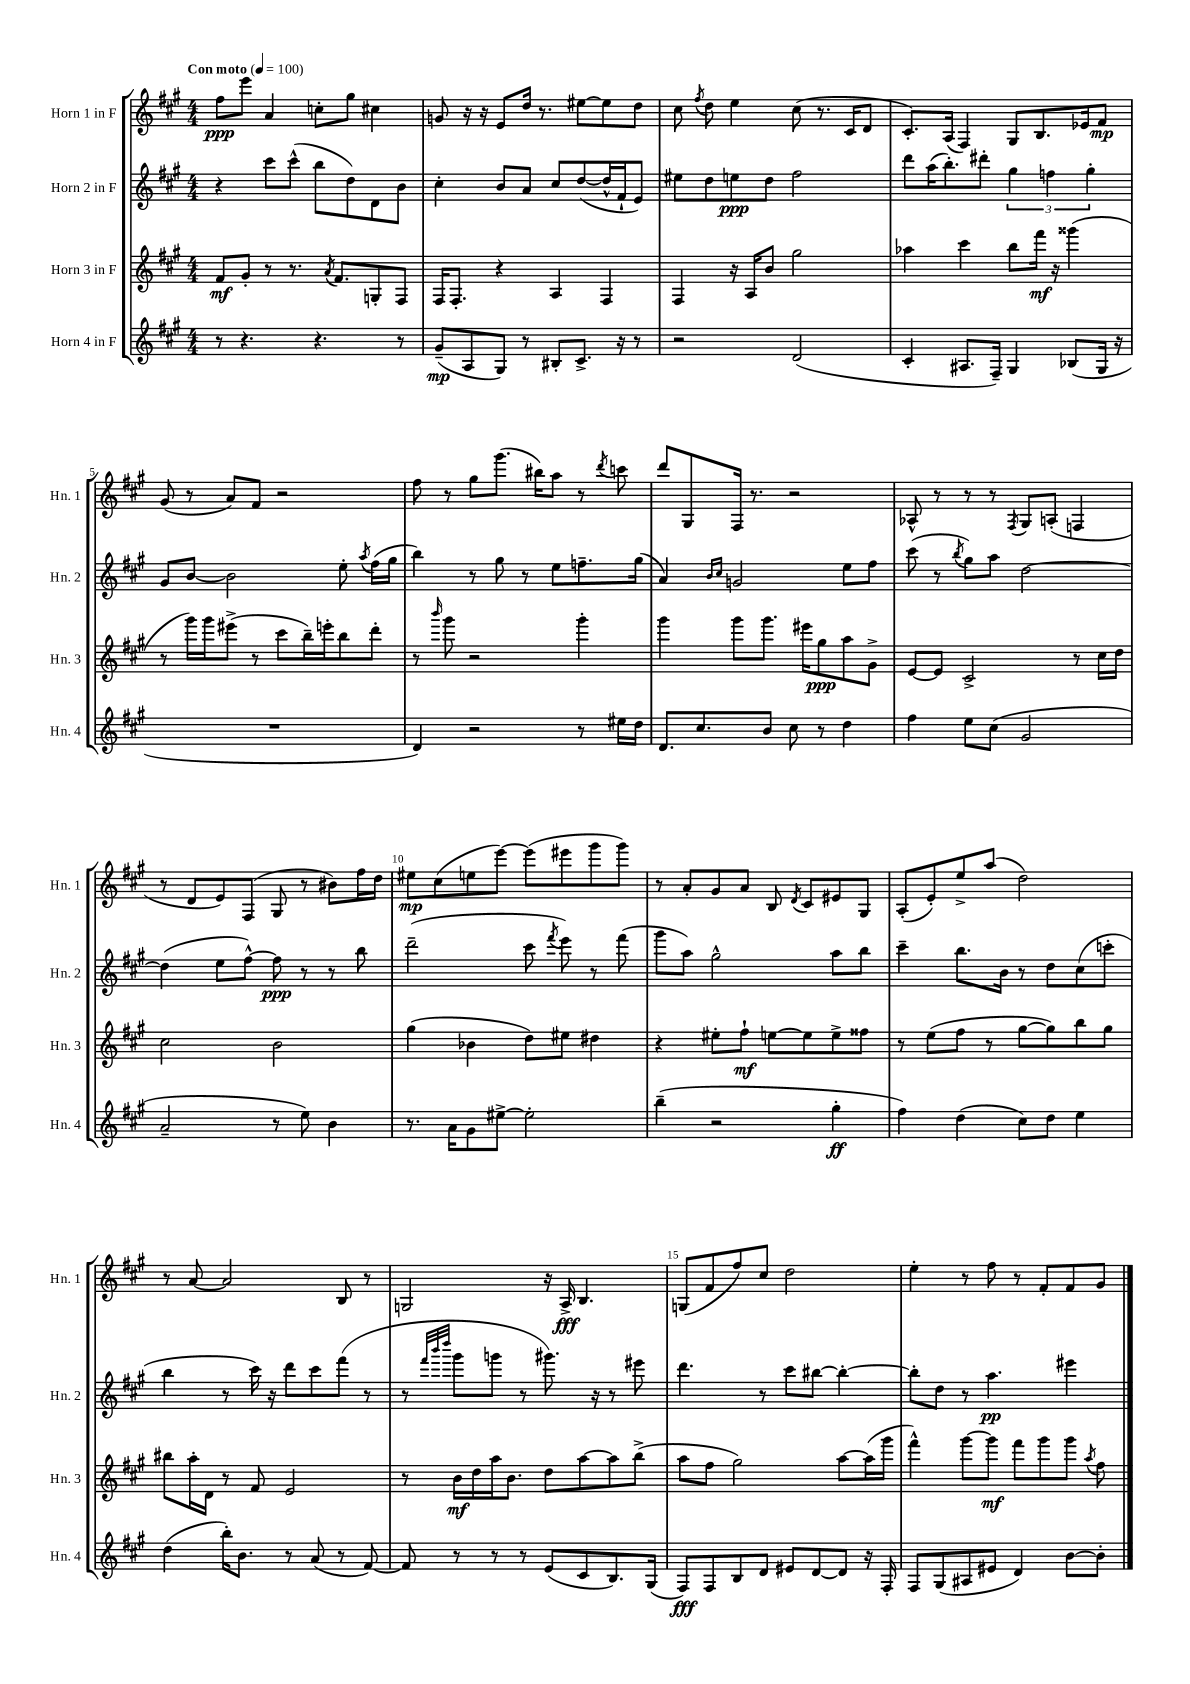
<<
\new StaffGroup <<
\new Staff = "s0" \with { instrumentName = "Horn 1 in F" shortInstrumentName = "Hn. 1" } {
    \clef treble \key a \major \numericTimeSignature \time 4/4 \tempo "Con moto" 4 = 100
    \autoBeamOff fis''8[\ppp e'''8] a'4 c''8[-. gis''8] cis''4 |
    g'8 r16 r16 e'8[ d''16] r8. eis''8[~ eis''8 d''8] |
    cis''8 \acciaccatura { fis''8 } d''8 e''4 cis''8( r8. cis'16[ d'8] |
    cis'8.[-.) a16]( fis4) gis8[ b8. ees'16 fis'8]\mp |
    gis'8( r8 a'8[) fis'8] r2 |
    fis''8 r8 gis''8[ gis'''8.]( bis''16[) a''8] r8 \acciaccatura { d'''8 } c'''8 |
    d'''8[ gis8 fis16] r8. r2 |
    aes8-^ r8 r8 r8 \acciaccatura { fis8 } gis8[ a8]-.( f4 |
    r8 d'8[ e'8) fis8]( gis8 r8 bis'8[) fis''16 d''16] |
    eis''8[\mp cis''8( e''8 e'''8]~) e'''8[( eis'''8 gis'''8 gis'''8]) |
    r8 a'8[-. gis'8 a'8] b8 \acciaccatura { d'8 } cis'8[ eis'8 gis8] |
    a8[-.( e'8-.) e''8-> a''8]( d''2) |
    r8 a'8~ a'2 b8 r8 |
    g2 r16 a16->\fff b4. |
    g8[( fis'8 fis''8) cis''8] d''2 |
    e''4-. r8 fis''8 r8 fis'8[-. fis'8 gis'8] \bar "|." |
}
\new Staff = "s1" \with { instrumentName = "Horn 2 in F" shortInstrumentName = "Hn. 2" } {
    \clef treble \key a \major \numericTimeSignature \time 4/4
    \autoBeamOff r4 cis'''8[ cis'''8]-^( b''8[ d''8) d'8 b'8] |
    cis''4-. b'8[ a'8] cis''8[ d''8~( d''16-^ fis'16-! e'8]) |
    eis''8[ d''8 e''8\ppp d''8] fis''2 |
    d'''8[ a''16( b''8.-.) dis'''8]-. \tuplet 3/2 { gis''4 f''4 gis''4-. } |
    gis'8[ b'8]~ b'2 e''8-. \acciaccatura { a''8 } fis''16[( gis''16] |
    b''4) r8 gis''8 r8 e''8[ f''8.-- gis''16]( |
    a'4) \grace { b'16[ cis''16] } g'2 e''8[ fis''8] |
    cis'''8( r8 \acciaccatura { b''8 } gis''8[) a''8] d''2~ |
    d''4( e''8[ fis''8]~-^) fis''8\ppp r8 r8 b''8 |
    d'''2--( cis'''8 \acciaccatura { fis'''8 } e'''8) r8 fis'''8( |
    gis'''8[ a''8]) gis''2-^ a''8[ b''8] |
    cis'''4-- b''8.[ b'16] r8 d''8[ cis''8( c'''8]-. |
    b''4 r8 cis'''16) r16 d'''8[ cis'''8 fis'''8]( r8 |
    r8 \grace { fis'''32[ b'''32 d''''32] } gis'''8[ g'''8] r8 gis'''8.) r16 r8 eis'''8 |
    d'''4. r8 cis'''8[ bis''8]~ bis''4~-. |
    bis''8[-. d''8] r8 a''4.\pp eis'''4 \bar "|." |
}
\new Staff = "s2" \with { instrumentName = "Horn 3 in F" shortInstrumentName = "Hn. 3" } {
    \clef treble \key a \major \numericTimeSignature \time 4/4
    \autoBeamOff fis'8[\mf gis'8]-. r8 r8. \acciaccatura { a'8 } fis'8.[ g8-. fis8] |
    fis16[ fis8.]-. r4 a4 fis4 |
    fis4 r16 a16[ b'8] gis''2 |
    aes''4 cis'''4 b''8[ fis'''16]\mf r16 gisis'''4( |
    r8 gis'''16[) gis'''16 eis'''8]->( r8 cis'''8[ b''16--) e'''16-. b''8 d'''8]-. |
    r8 \grace { b'''16 } gis'''8 r2 gis'''4-. |
    gis'''4 gis'''8[ gis'''8.] eis'''16[ gis''8\ppp a''8 gis'8]-> |
    e'8[~ e'8] cis'2-> r8 cis''16[ d''16] |
    cis''2 b'2 |
    gis''4( bes'4 d''8[) eis''8] dis''4 |
    r4 eis''8[-. fis''8]-!\mf e''8[~ e''8 e''8-> fisis''8] |
    r8 e''8[( fis''8] r8 gis''8[~ gis''8) b''8 gis''8] |
    bis''8[ a''16-. d'16] r8 fis'8 e'2 |
    r8 b'16[\mf d''16 a''16 b'8.] d''8[ a''8~ a''8 b''8]->( |
    a''8[ fis''8] gis''2) a''8[~ a''16( gis'''16] |
    fis'''4-^) gis'''8[~ gis'''8]\mf fis'''8[ gis'''8 gis'''8] \acciaccatura { a''8 } fis''8 \bar "|." |
}
\new Staff = "s3" \with { instrumentName = "Horn 4 in F" shortInstrumentName = "Hn. 4" } {
    \clef treble \key a \major \numericTimeSignature \time 4/4
    \autoBeamOff r8 r4. r4. r8 |
    gis'8[--\mp( a8 gis8]) r8 bis8[-. cis'8.]-> r16 r8 |
    r2 d'2( |
    cis'4-. ais8.[ fis16]--) gis4 bes8[( gis16] r16 |
    R1 |
    d'4) r2 r8 eis''16[ d''16] |
    d'8.[ cis''8. b'8] cis''8 r8 d''4 |
    fis''4 e''8[ cis''8]( gis'2 |
    a'2-- r8 e''8) b'4 |
    r8. a'16[ gis'8 eis''8]~-> eis''2-. |
    b''4--( r2 gis''4-.\ff |
    fis''4) d''4( cis''8[) d''8] e''4 |
    d''4( b''16[-.) b'8.] r8 a'8( r8 fis'8~) |
    fis'8 r8 r8 r8 e'8[( cis'8 b8.) gis16]( |
    fis8[\fff) fis8 b8 d'8] eis'8[ d'8~ d'8] r16 fis16-. |
    fis8[ gis8( ais8 eis'8] d'4) b'8[~ b'8]-. \bar "|." |
}
>>
>>
\layout { \context { \Score \override BarNumber.break-visibility = ##(#f #t #t) barNumberVisibility = #(every-nth-bar-number-visible 5) } }
